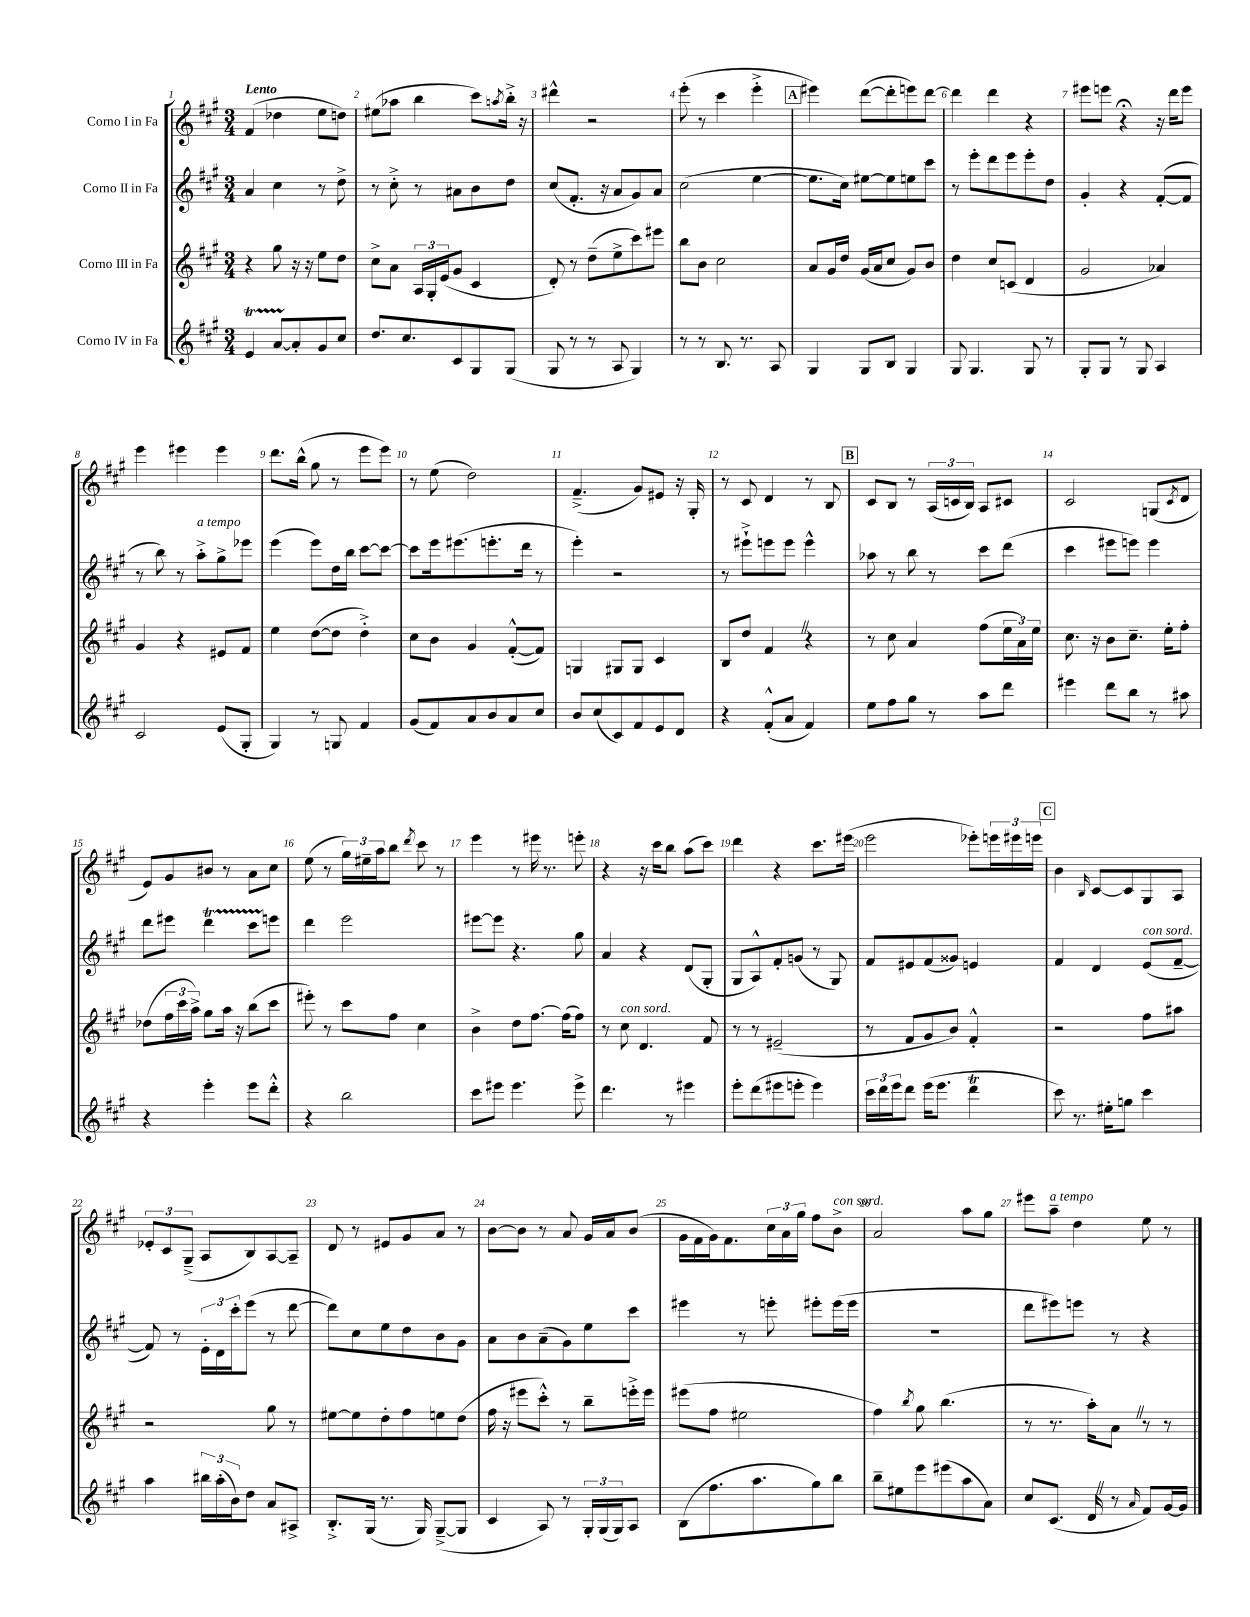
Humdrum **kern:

**kern	**kern	**kern	**kern
*part4	*part3	*part2	*part1
*staff4	*staff3	*staff2	*staff1
*I"Corno IV in Fa	*I"Corno III in Fa	*I"Corno II in Fa	*I"Corno I in Fa
*clefG2	*clefG2	*clefG2	*clefG2
*k[f#c#g#]	*k[f#c#g#]	*k[f#c#g#]	*k[f#c#g#]
*M3/4	*M3/4	*M3/4	*M3/4
=1	=1	=1	=1
!	!	!	!LO:TX:a:B:t=Lento
4eT/	4r	4a/	(4f#/
[8aTTT/L	8gg#\	4cc#\	4dd-X\
8a'/]	16r	.	.
.	16r	.	.
8g#/	8ee\L	8r	8ee\L
8cc#/J	8dd\J	8dd^\	8ddn\J)
=2	=2	=2	=2
8.dd/L	8cc#^\L	8r	(8ee#X\L
.	8a\J	8cc#'^\	8aa-X\J
8.cc#/	.	.	.
.	24A/LL	8r	4bb\
.	24G#'/	.	.
.	(24e/J	.	.
8c#/	8g#/J	8a#X\L	.
8G#/	4c#/	8b\	8ccc#\L)
.	.	.	8qaan/
(8G#/J	.	8dd\J	16bb'^\Jk
.	.	.	16r
=3	=3	=3	=3
8G#/	8d'/)	(8cc#/L	4ddd#X^^\
8r	8r	8.f#'/J	.
8r	(8dd~\L	.	2r
.	.	16r	.
8A/	8ee^\	8a/L	.
4G#/)	8ccc#\)	8g#/)	.
.	8eee#X\J	8a/J	.
=4	=4	=4	=4
8r	8bb\L	(2cc#\	(8eee'\
8r	8b\J	.	8r
8.B/	2cc#\	.	4ccc#\
8.r	.	.	.
.	.	[4ee\	4eee'^\
8A/	.	.	.
!!LO:REH:place=s1:t=A
=5	=5	=5	=5
4G#/	8a/L	8.ee\L]	4eee#X\)
.	16g#/L	.	.
.	16dd/JJ	16cc#\Jk)	.
8G#/L	(16g#/LL	[8ee#X\L	([8ddd\L
.	16a/J	.	.
8B/J	8cc#/J	8ee#\]	8ddd'\]
4G#/	8g#/L)	8een\	8eeen\)
.	8b/J	8ccc#\J	[8ddd\J
=6	=6	=6	=6
8G#/	4dd\	8r	4ddd\]
4.G#/	.	8eee'\L	.
.	8cc#/L	8ddd\	4ddd\
.	(8cn/J	8eee\	.
8G#/	4d/	8eee'\	4r
8r	.	8dd\J	.
=7	=7	=7	=7
8G#'/L	2g#/	4g#'/	8eee#X\L
8G#/J	.	.	8eeen\J
8r	.	4r	4r;<
8G#/	.	.	.
4A/	4a-X/)	([8f#'/L	16r
.	.	.	16ddd\KL
.	.	8f#/J]	8eee\J
!!LO:LB:g=z
=8	=8	=8	=8
2c#/	4g#/	8r	4eee\
.	.	8bb\)	.
.	4r	8r	4eee#X\
!	!	!LO:TX:a:i:t=a tempo	!
.	.	8aa'^\L	.
(8e/L	8e#X/L	8gg#^\	4eee#\
8G#'/J	8f#/J	8eee-X\J	.
=9	=9	=9	=9
4G#/)	4ee\	(4eee\	8.ddd\L
.	.	.	(16bb^^\Jk
8r	([8dd\L	8eee\L)	8gg#\
8Gn/	8dd\J]	16dd\L	8r
.	.	16bb\JJ	.
4f#/	4dd'^\)	[8ccc#\L	8eee\L
.	.	8ccc#\J_	8eee\J)
=10	=10	=10	=10
(8g#/L	8cc#\L	8ccc#\L]	8r
8f#/)	8b\J	16eee\k	(8ee\
.	.	(8.eee#X\	.
8a/	4g#/	.	2dd\)
8b/	.	8.eeen'\	.
8a/	([8f#'^^/L	.	.
.	.	16ddd\Jk	.
8cc#/J	8f#/J])	8r	.
=11	=11	=11	=11
8b/L	4Gn/	4eee'\)	(4.f#~^/
(8cc#/	.	.	.
8c#/)	8G#X/L	2r	.
8f#/	8G#/J	.	8g#/L)
8e/	4c#/	.	8e#X/J
8d/J	.	.	16r
.	.	.	16G#'/
=12	=12	=12	=12
4r	8B/L	8r	8r
.	8dd/J	8eee#X`^\L	8c#/
(8f#'^^/L	4f#Z/	8eeen\	4d/
8a/J	.	8eee\J	.
4f#/)	4r	4eee^^\	8r
.	.	.	8B/
!!LO:REH:place=s1:t=B
=13	=13	=13	=13
8ee\L	8r	8aa-X\	8c#/L
8ff#\	8cc#\	8r	8B/J
8gg#\J	4a/	8bb\	8r
8r	.	8r	(24A/LL
.	.	.	24cn/
.	.	.	24B/JJ)
8aa\L	(8ff#\L	8ccc#\L	8A/L
8ddd\J	24ee\L	(8ddd\J	8c#X/J
.	24a\)	.	.
.	24ee\JJ	.	.
=14	=14	=14	=14
4eee#X\	8.cc#\	4ccc#\	2c#/
.	16r	.	.
8ddd\L	8b\L	8eee#X\L	.
8bb\J	8.cc#~\J	8eeen\J)	.
8r	.	4eee\	(8Gn/L
.	16ee'\KL	.	.
.	.	.	8qc#/
8aa#X\	8ff#'\J	.	8d/J
!!LO:LB:g=z
=15	=15	=15	=15
4r	(8dd-X\L	8ddd\L	8e/L)
.	24ff#\L	8eee#X\J	8g#/
.	24ccc#\	.	.
.	24aa^\JJ)	.	.
4eee'\	8gg#\L	4dddT\	8b#X/J
.	16aa\Jk	.	8r
.	16r	.	.
8eee\L	(8bb\L	8ccc#TTT\L	8a\L
8ddd'^^\J	8ccc#\J	8eeen\J	8cc#\J
=16	=16	=16	=16
4r	8eee#X'\)	4ddd\	(8ee\
.	8r	.	8r
2bb\	8ccc#\L	2eee\	24gg#\LL)
.	.	.	24ee#X~\
.	.	.	24aa\J
.	8ff#\J	.	8bb\J
.	.	.	8qddd/
.	4cc#\	.	8ccc#\
.	.	.	8r
=17	=17	=17	=17
8ccc#\L	4b^\	[8eee#X\L	4eee\
8eee#X\J	.	8eee#\J]	.
4.eee#\	8dd\L	4.r	8r
.	[8.ff#\J	.	16eee#X\
.	.	.	8.r
.	(16ff#\KL]	.	.
8eee#^\	8ff#\J)	8gg#\	8eeen'\
=18	=18	=18	=18
4.ddd\	8r	4a/	4r
!	!LO:TX:a:i:t=con sord.	!	!
.	8cc#\	.	.
.	4.d/	4r	16r
.	.	.	16ccc#\KL
8r	.	.	8bb\J
4eee#X\	.	(8d/L	(8aa\L
.	8f#/	8G#'/J	8ccc#\J)
=19	=19	=19	=19
8eee'\L	8r	8G#/L	4ddd\
(8ddd\	8r	8A^^/)	.
8eee#X\	(2e#X~/	8f#'/	4r
8eeen'\J	.	(8gn/J	.
4eee\)	.	8r	8.ccc#\L
.	.	8G#/)	.
.	.	.	(16eee#X\Jk
=20	=20	=20	=20
24ccc#\LL	8r	8f#/L	2eee\
24ddd\	.	.	.
24eee\J	.	.	.
8ddd\J	8f#/L	8e#X/	.
(16eee\KL	8g#/	(8f#/	.
8.eee\J	.	.	.
.	8b/J)	8g##X/J)	.
4dddT\	4f#'^^/	4en/	8eee-X'\L)
.	.	.	24eeen\L
.	.	.	24eee#X\
.	.	.	24eeen\JJ
!!LO:REH:place=s1:t=C
=21	=21	=21	=21
8ccc#\)	2r	4f#/	4b\
8.r	.	.	.
.	.	.	16qqB/
.	.	4d/	[8c#/L
16ee#X'\KL	.	.	.
8ggn\J	.	.	8c#/]
!	!	!LO:TX:a:i:t=con sord.	!
4ccc#\	8ff#\L	(8e/L	8G#/
.	8aa#X\J	[8f#~/J	8A/J
!!LO:LB:g=z
=22	=22	=22	=22
4aa\	2r	8f#/])	12e-X'/L
.	.	.	12c#/
.	.	8r	.
.	.	.	(12G#~^/J
24bb#X\LL	.	24e'\LL	8A/L
(24aa'\	.	24d\	.
24b\J)	.	24ccc#'\J	.
8dd\J	.	(8eee\J	8B/)
8a/L	8gg#\	8r	[8A/
8A#X^/J	8r	[8ddd\	8A~/J]
=23	=23	=23	=23
8.B'^/L	[8ee#X\L	8ddd\L])	8d/
.	8ee#\]	8cc#\	8r
(16G#/Jk	.	.	.
8.r	8dd'\	8ee\	8e#X/L
.	8ff#\	8dd\	8g#/
16G#/)	.	.	.
([8G#~^/L	8een\	8b\	8a/J
8G#/J]	(8dd\J	8g#\J	8r
=24	=24	=24	=24
4c#/	16ff#\	8a\L	[8b\L
.	16r	.	.
.	8eee#X\L	8b\	8b\J]
8A/)	8ccc#'^^\J)	(8a~\	8r
8r	8r	8g#\)	8a/
24G#'/LL	8bb~\L	8ee\	16g#/LL
(24G#/	.	.	.
.	.	.	16a/J
24G#/J)	.	.	.
8A/J	16eeen'^\L	8ccc#\J	(8b/J
.	16eee\JJ	.	.
=25	=25	=25	=25
(8B\L	(8eee#X\L	4eee#X\	16g#\LL
.	.	.	16f#\
8.ff#\	8ff#\J	.	16g#\J)
.	.	.	8.f#\
.	2ee#X\	8r	.
8.aa\	.	.	.
.	.	8eeen'\	24cc#\L
.	.	.	24a\
.	.	.	24gg#\JJ
8gg#\)	.	8eee#X'\L	8ff#\L
!	!	!	!LO:TX:a:i:t=con sord.
8bb\J	.	(16eee#\L	8b^\J
.	.	16eee#\JJ	.
=26	=26	=26	=26
8bb~\L	4ff#\)	2.r	2a/
8ee#X\	.	.	.
.	8qbb/	.	.
8eee\	8gg#\	.	.
(8eee#X\	(4.bb\	.	.
8aa\	.	.	8aa\L
8a\J)	.	.	8gg#\J
=27	=27	=27	=27
8cc#/L	8r	8ddd\L	8eee#X\L
!	!	!	!LO:TX:a:i:t=a tempo
(8.c#/J	8.r	8eee#X\)	8aa~\J
.	.	8eeen\J	4dd\
16dZ/	16aa'\KL)	.	.
8r	8aZ\J	8r	.
16qqa/	.	.	.
8f#/L)	8r	4r	8ee\
[16g#/L	8r	.	8r
16g#/JJ]	.	.	.
==	==	==	==
*-	*-	*-	*-
